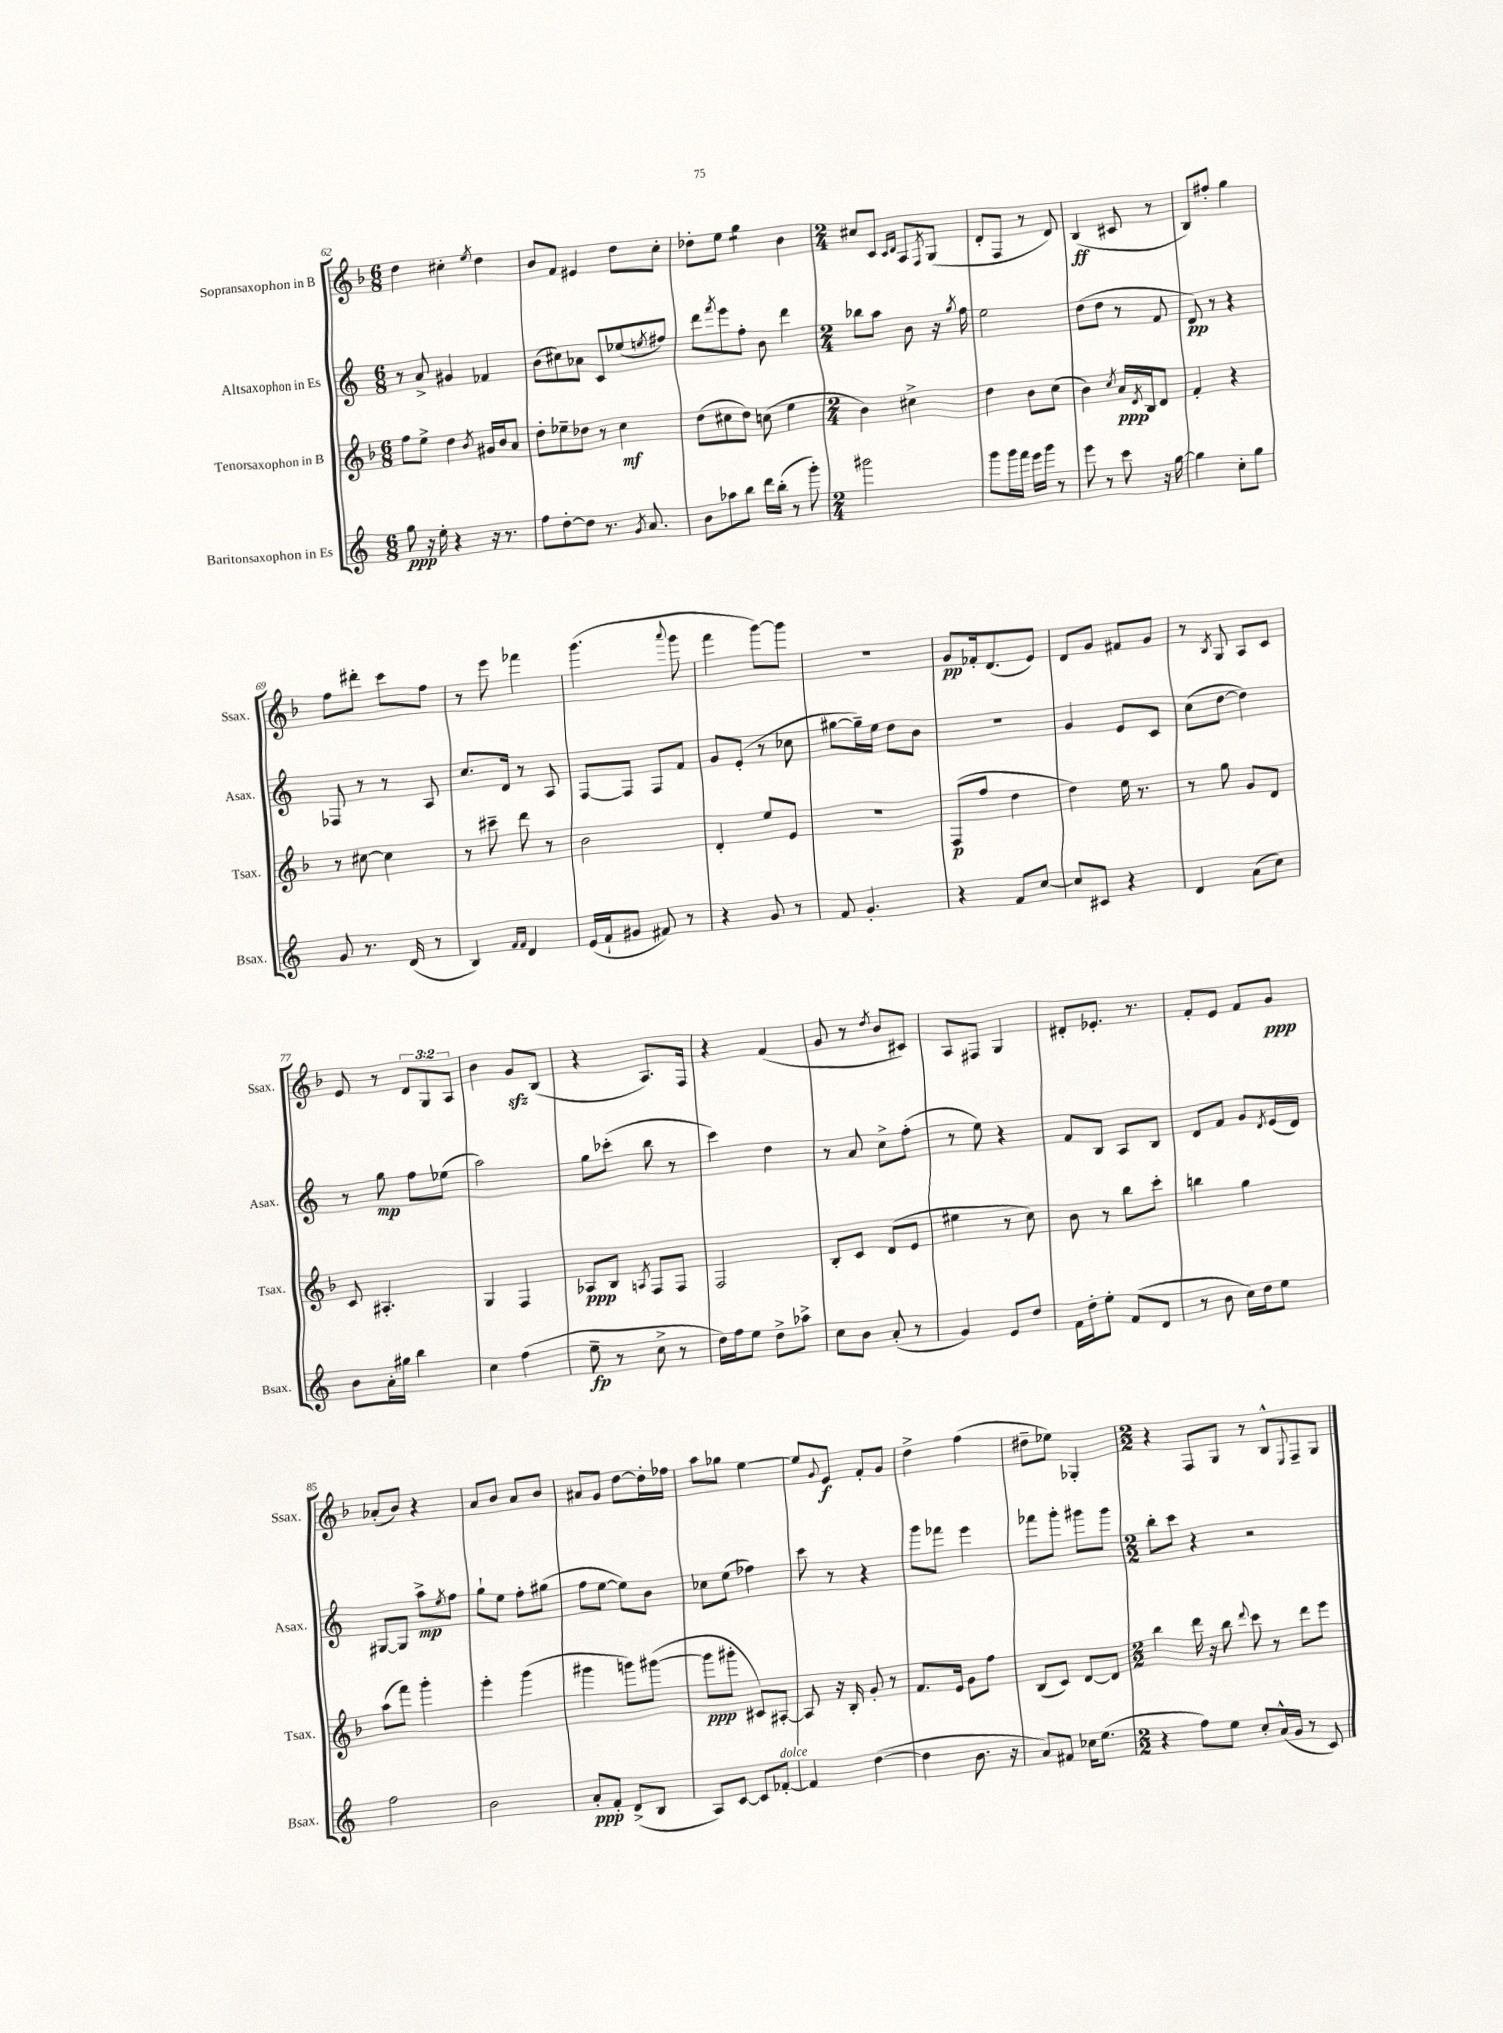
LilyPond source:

<<
\new StaffGroup <<
\new Staff = "s0" \with { instrumentName = "Sopransaxophon in B" shortInstrumentName = "Ssax." } {
    \clef treble \key f \major \numericTimeSignature \time 6/8 \override Staff.TupletNumber.text = #tuplet-number::calc-fraction-text
    d''4 cis''4-. \acciaccatura { e''8 } d''4 |
    bes'8 f'8 eis'4 d''8 c''8-. |
    des''8-. e''8 g''4:8 bes'4 |
    \numericTimeSignature \time 2/4 cis''8 c'8 \grace { c'16 d'16 } a8 \acciaccatura { f8 } g8( |
    d'8-. f8 r8 d'8) |
    bes4\ff( cis'8 r8 |
    bes8) fis''8-. g''4 |
    f''8 dis'''8-. c'''8 f''8 |
    r8 e'''8 fes'''4 |
    g'''4.( \appoggiatura { a'''8 } g'''8 |
    f'''4 g'''8~) g'''8 |
    r2 |
    g'8\pp fes'16-. d'8.( e'8) |
    d'8 g'8 fis'8 g'8 |
    r8 \acciaccatura { bes8 } g8 a8 c'8 |
    e'8 r8 \tuplet 3/2 { d'8 g8 a8 } |
    bes'4 g'8\sfz bes8( |
    r4 a8.) f16 |
    r4 f'4( |
    g'8 r8 \acciaccatura { d''8 } bes'8 cis'8) |
    a8 fis8 g4 |
    dis'8-. ees'8.-. r8. |
    f'8-. e'8 f'8 g'8\ppp |
    aes'8-.( bes'8) r4 |
    a'8 bes'8 a'8 bes'8 |
    ais'8 g'8 d''8~ d''16-. fes''16 |
    a''8 ges''8 e''4~ |
    e''8 \appoggiatura { g'8 } e'8\f f'8-. g'8 |
    d''4-> f''4( |
    dis''8-- ees''8) ges4-. |
    \numericTimeSignature \time 2/2 r4 f8 g8 r8 bes8-^ \appoggiatura { e8 } f8-- g8 \bar "|." |
}
\new Staff = "s1" \with { instrumentName = "Altsaxophon in Es" shortInstrumentName = "Asax." } {
    \clef treble \key c \major \numericTimeSignature \time 6/8
    r8 a'8-> gis'4 fes'4 |
    b'8( cis''8) aes'8 c'8 ees''8( \acciaccatura { e''8 } fis''8) |
    d'''8 \acciaccatura { f'''8 } e'''8 f''8-. b'8 d'''4 |
    \numericTimeSignature \time 2/4 bes''8 a''8 b'8 r16 \acciaccatura { g''8 } f''16 |
    e''2 |
    d''8( d''8 r8 f'8 |
    d'8\pp) r8 r4 |
    fes8 r8 r8 a8 |
    c''8. d'16 r8 a8 |
    f8~ f8 f8 f'8 |
    g'8 e'8-.( r8 ces''8 |
    gis''8~ gis''16--) e''16 d''8 b'8 |
    R2 |
    g'4 e'8 c'8 |
    c''8( d''8~ d''4) |
    r8 g''8\mp f''8 ees''8( |
    a''2) |
    g''8 ces'''8-.( b''8 r8 |
    c'''4) d''4 |
    r8 a'8 c''8-> f''8-.( |
    r8 e''8) r4 |
    f'8 b8 a8 b8 |
    d'8 f'8 g'8 \acciaccatura { d'8 } e'16( d'16) |
    gis8~ gis8 a''8->\mp \acciaccatura { e''8 } f''8 |
    g''8-! e''8 f''8-. gis''8( |
    f''8 e''8~ e''8) b'8 |
    ces''8 e''8( fes''4) |
    c'''8 r8 r4 |
    g'''8 fes'''8 e'''4 |
    fes'''8 g'''8-. gis'''8 gis'''8 |
    \numericTimeSignature \time 2/2 b''8-. c'''8 r4 r2 \bar "|." |
}
\new Staff = "s2" \with { instrumentName = "Tenorsaxophon in B" shortInstrumentName = "Tsax." } {
    \clef treble \key f \major \numericTimeSignature \time 6/8
    f''8 e''8-> d''4 \acciaccatura { bes'8 } gis'16 bes'16 a'8 |
    d''8-. ees''8-- des''8 r8 c''4\mf |
    d''8( cis''8 d''8) c''8( e''4 |
    \numericTimeSignature \time 2/4 bes'4) cis''4-> |
    d''4 bes'8 c''8( |
    bes'4) \acciaccatura { c''8 } a'16\ppp \acciaccatura { d'8 } bes16 d'8 |
    f'4-. r4 |
    r8 cis''8~ cis''4 |
    r8 cis'''8-- d'''8 r8 |
    bes'2 |
    d'4-. e''8 e'8 |
    R2 |
    f8\p( f''8 d''4 |
    d''4) e''16 r8. |
    r8 g''8 g'8 d'8 |
    c'8 ais4.-. |
    g4 f4 |
    aes8\ppp bes8 \acciaccatura { a8 } f8 f8 |
    f2 |
    bes8-. c'8 d'8( e'8 |
    eis''4 r8 c''8) |
    bes'8 r8 bes''8 c'''8-. |
    b''4 g''4 |
    a''8( f'''8) g'''4-. |
    e'''4-. g'''4( |
    gis'''4 g'''8) gis'''8~( |
    gis'''8\ppp gis'''8-. cis'8) ais8~-. |
    ais8 r16 bes16-. g'8-. r8 |
    f'8. e'16 g'8 f''8 |
    bes8( c'8) d'8~ d'8 |
    \numericTimeSignature \time 2/2 bes''4 d'''16 r16 bes''8 \appoggiatura { d'''8 } c'''8 r8 d'''8 e'''8 \bar "|." |
}
\new Staff = "s3" \with { instrumentName = "Baritonsaxophon in Es" shortInstrumentName = "Bsax." } {
    \clef treble \key c \major \numericTimeSignature \time 6/8
    g''8\ppp r16 e''16-. r4 r16 r8. |
    f''8 d''8~-. d''8 r8. \acciaccatura { g'8 } a'8. |
    b'8 aes''8 b''8 d'''16 b''16-.( r8 g'''8-.) |
    \numericTimeSignature \time 2/4 gis'''2 |
    g'''8 g'''16 f'''16 e'''16 g'''16 r8 |
    e'''8 r8 c'''8 r16 g''16~ |
    g''4 c''8-. g''8 |
    g'8 r8. d'16( r8 |
    b4) \grace { f'16 f'16 } d'4 |
    e'16( f'16-! gis'8 fis'8) r8 |
    r4 g'8 r8 |
    f'8 g'4.-. |
    r4 f'8 c''8~ |
    c''8 cis'8 r4 |
    d'4 a'8( c''8) |
    b'8 a'16-. gis''16 b''4 |
    c''4 f''4( |
    e''8--\fp r8 c''8-> r8 |
    d''16) f''16 e''8 d''8-> aes''8-> |
    c''8 b'8 a'8-.( r8 |
    g'4) e'8 d''8 |
    f'16 d''16-. e''8-. f'8( d'8 |
    r8 b'8 c''16) d''16 e''8 |
    f''2 |
    b'2 |
    a'8-.\ppp f'8-. d'8->( b8 |
    a8) c'8~ c'8 fes'8~-.^\markup { \italic "dolce" } |
    fes'4 d''4~( |
    d''4 b'8. r16 |
    a'8) fis'8 ces''16 e''8.( |
    \numericTimeSignature \time 2/2 r4 f''8) e''8 c''8-. a'16-^( g'16 r8 c'8) \bar "|." |
}
>>
>>
\layout { \context { \Score currentBarNumber = #62 } }
